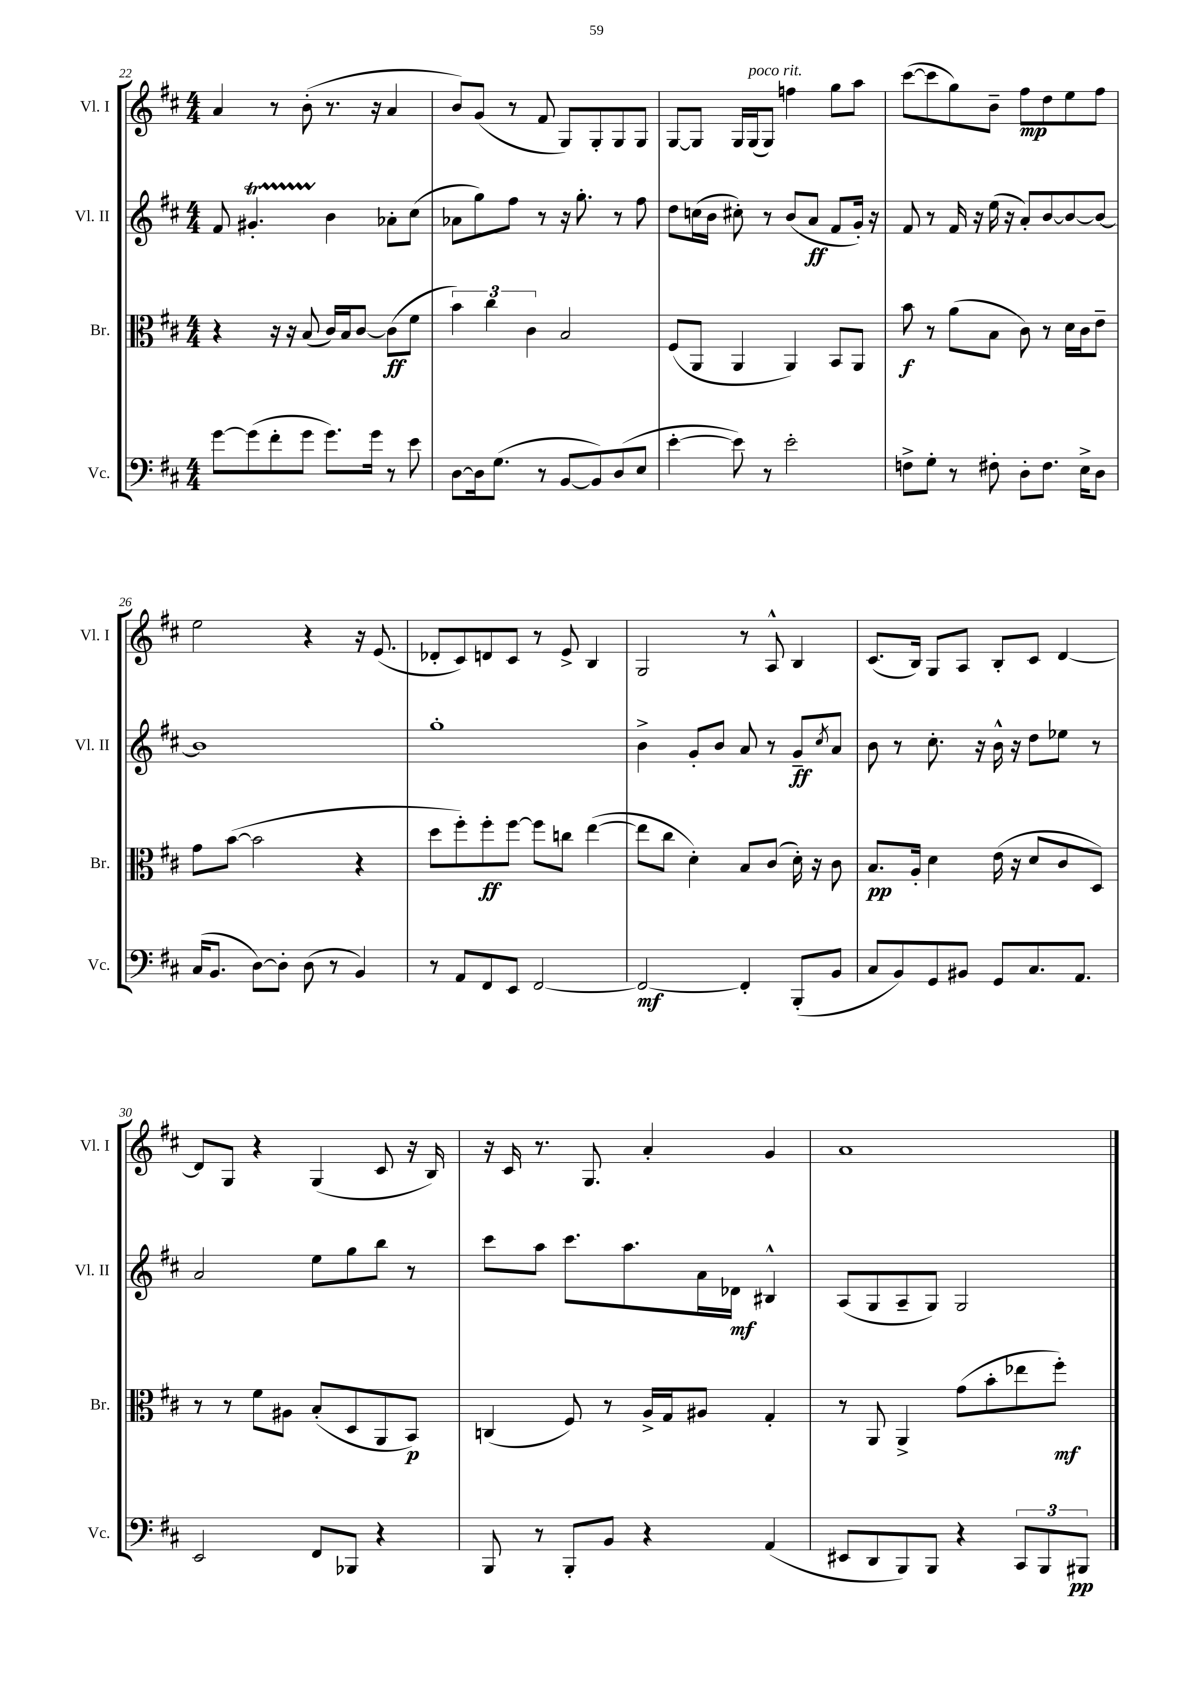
<<
\new StaffGroup <<
\new Staff = "s0" \with { instrumentName = "Vl. I" shortInstrumentName = "Vl. I" } {
    \clef treble \key d \major \numericTimeSignature \time 4/4
    a'4 r8 b'8-.( r8. r16 a'4 |
    b'8) g'8( r8 fis'8 g8) g8-. g8 g8 |
    g8~ g8 g16 g16^\markup { \italic "poco rit." }( g8) f''4 g''8 a''8 |
    cis'''8~( cis'''8 g''8) b'8-- fis''8\mp d''8 e''8 fis''8 |
    e''2 r4 r16 e'8.( |
    des'8-. cis'8) d'8 cis'8 r8 e'8-> b4 |
    g2 r8 a8-^ b4 |
    cis'8.( b16) g8 a8 b8-. cis'8 d'4~ |
    d'8 g8 r4 g4( cis'8 r16 b16) |
    r16 cis'16 r8. g8. a'4-. g'4 |
    a'1 \bar "|." |
}
\new Staff = "s1" \with { instrumentName = "Vl. II" shortInstrumentName = "Vl. II" } {
    \clef treble \key d \major \numericTimeSignature \time 4/4
    fis'8 gis'4.-.\startTrillSpan b'4\stopTrillSpan aes'8-. cis''8( |
    aes'8 g''8) fis''8 r8 r16 g''8.-. r8 fis''8 |
    d''8 c''16( b'16 cis''8-.) r8 b'8( a'8\ff fis'8 g'16-.) r16 |
    fis'8 r8 fis'16 r16 e''16( r16 a'8-.) b'8~ b'8~ b'8~ |
    b'1 |
    g''1-. |
    b'4-> g'8-. b'8 a'8 r8 g'8--\ff \acciaccatura { cis''8 } a'8 |
    b'8 r8 cis''8.-. r16 b'16-^ r16 d''8 ees''8 r8 |
    a'2 e''8 g''8 b''8 r8 |
    cis'''8 a''8 cis'''8. a''8. a'16 des'16\mf bis4-^ |
    a8( g8 a8-- g8) g2 \bar "|." |
}
\new Staff = "s2" \with { instrumentName = "Br." shortInstrumentName = "Br." } {
    \clef alto \key d \major \numericTimeSignature \time 4/4
    r4 r16 r16 b8( cis'16) b16 cis'8~ cis'8\ff( fis'8 |
    \tuplet 3/2 { b'4) cis''4 cis'4 } b2 |
    fis8( a,8 a,4 a,4) b,8 a,8 |
    b'8\f r8 a'8( b8 cis'8) r8 d'16 cis'16 e'8-- |
    g'8 b'8~( b'2 r4 |
    d''8 fis''8-.) fis''8-.\ff fis''8~ fis''8 c''8 e''4~( |
    e''8 cis''8 d'4-.) b8 cis'8( d'16-.) r16 cis'8 |
    b8.\pp a16-. d'4 e'16( r16 d'8 cis'8 d8) |
    r8 r8 fis'8 ais8 b8-.( d8 a,8 b,8\p) |
    c4( fis8) r8 a16-> g16 ais8 g4-. |
    r8 a,8 a,4-> g'8( b'8-. ees''8 fis''8-.\mf) \bar "|." |
}
\new Staff = "s3" \with { instrumentName = "Vc." shortInstrumentName = "Vc." } {
    \clef bass \key d \major \numericTimeSignature \time 4/4
    g'8~ g'8( fis'8-. g'8 g'8.) g'16 r8 e'8 |
    d8~ d16 g8.( r8 b,8~ b,8) d8( e8 |
    e'4~-. e'8) r8 e'2-. |
    f8-> g8-. r8 fis8-. d8-. fis8. e16-> d8 |
    cis16( b,8. d8~) d8-. d8( r8 b,4) |
    r8 a,8 fis,8 e,8 fis,2~ |
    fis,2~\mf fis,4-. b,,8-.( b,8 |
    cis8 b,8) g,8 bis,8 g,8 cis8. a,8. |
    e,2 fis,8 bes,,8 r4 |
    b,,8 r8 b,,8-. b,8 r4 a,4( |
    eis,8 d,8 b,,8) b,,8 r4 \tuplet 3/2 { cis,8 b,,8 bis,,8\pp } \bar "|." |
}
>>
>>
\layout { \context { \Score currentBarNumber = #22 } }
